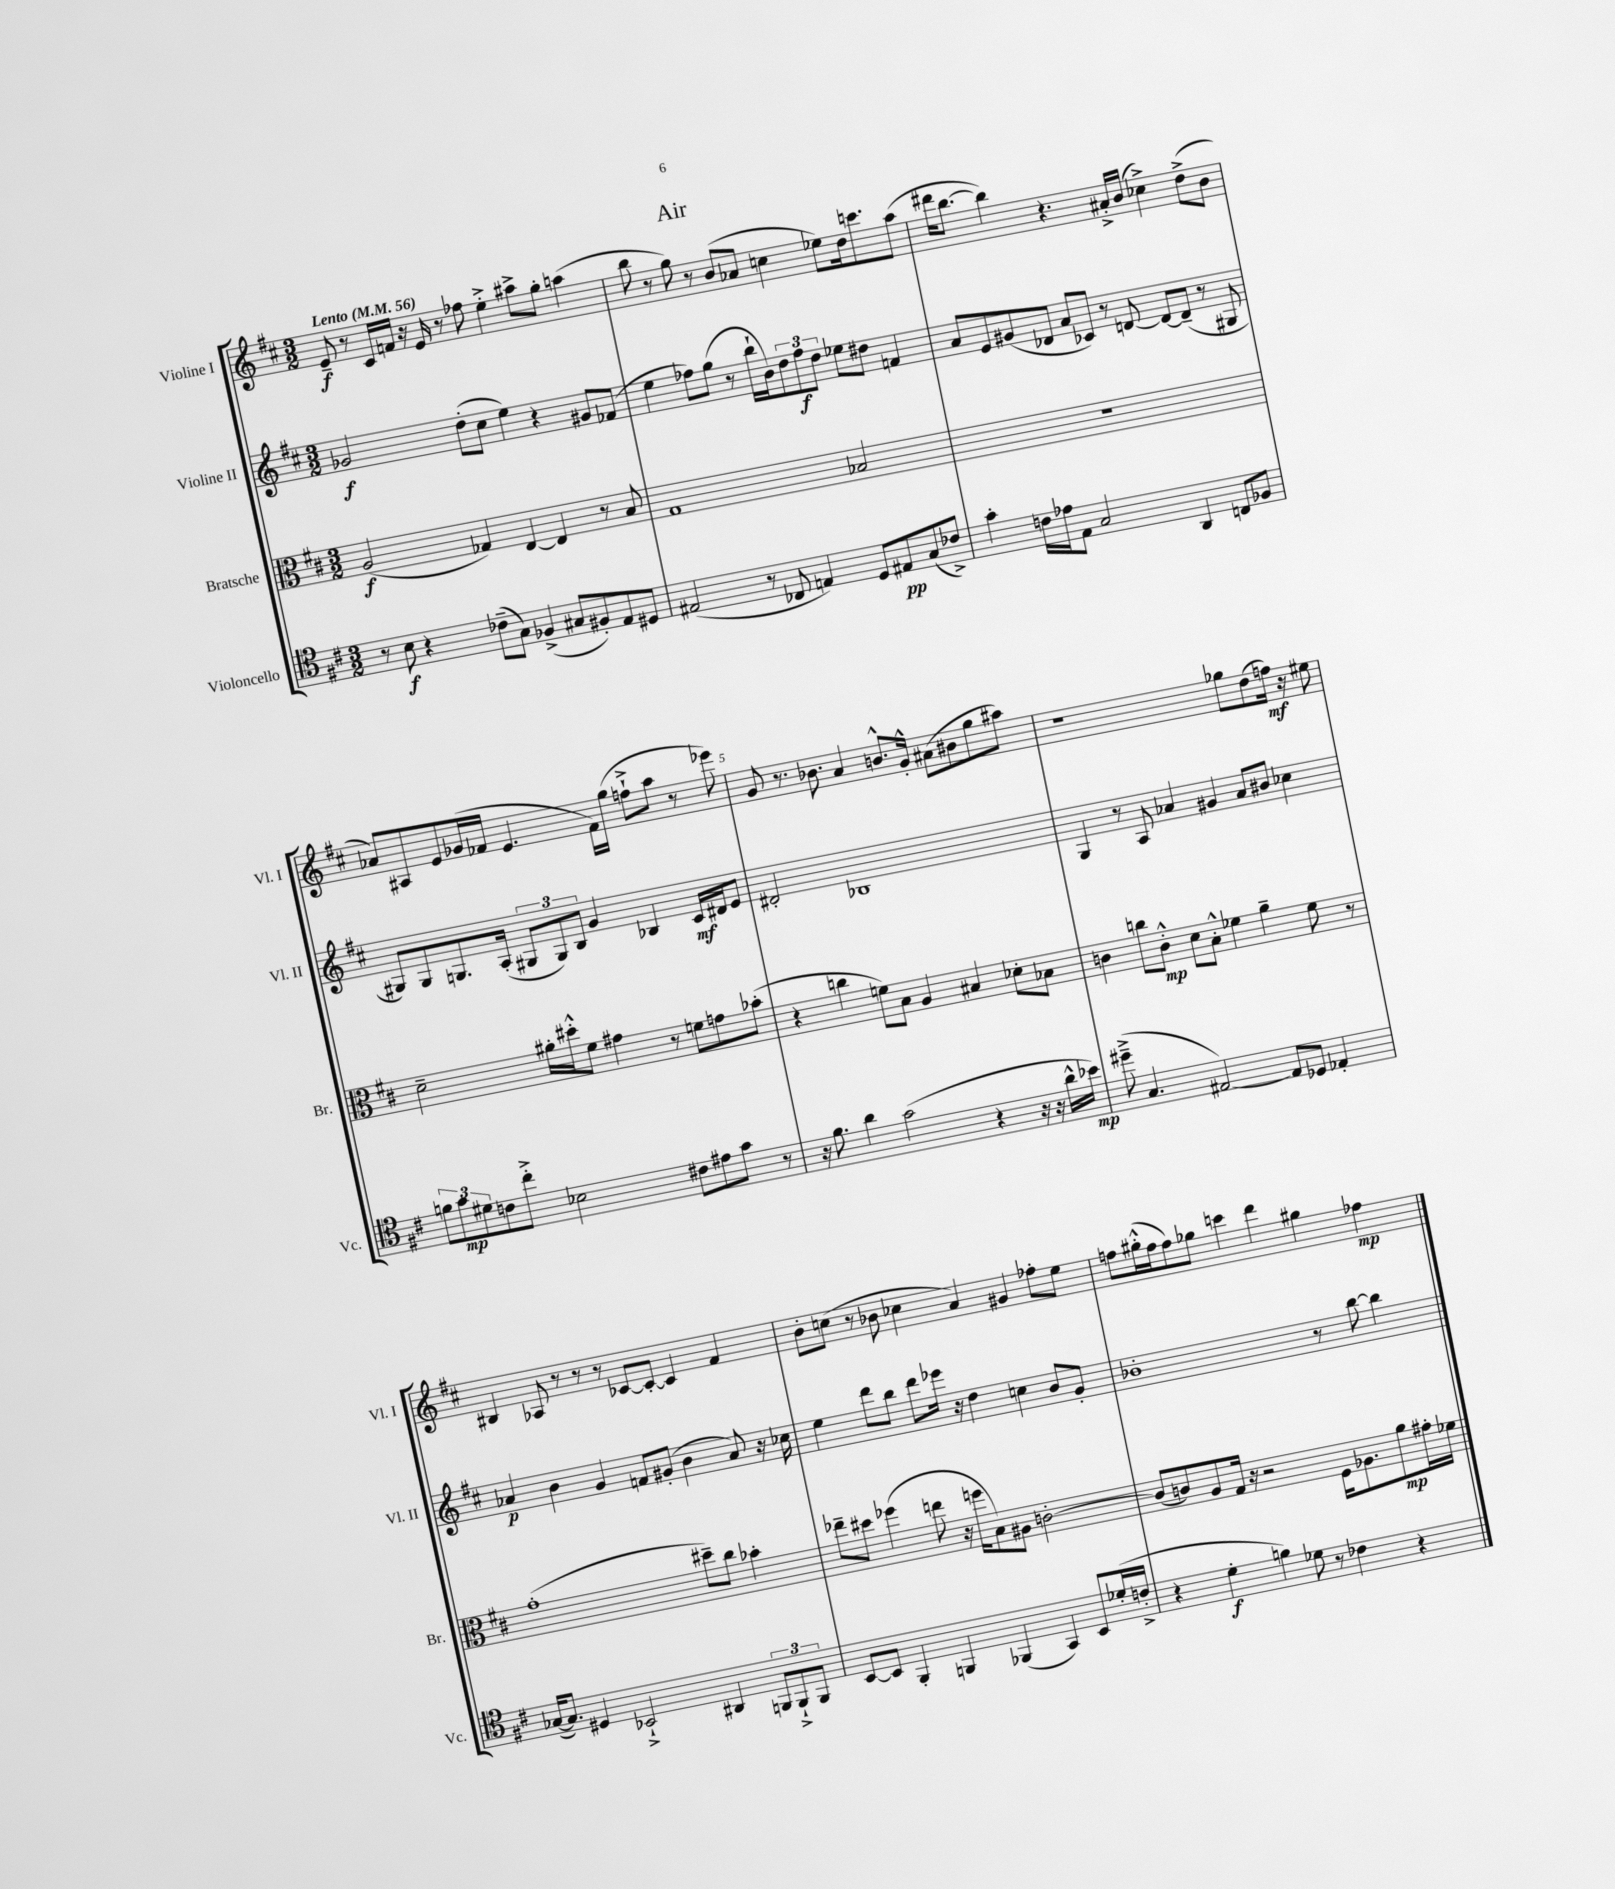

**kern	**dynam	**kern	**dynam	**kern	**dynam	**kern	**dynam
*part4	*part4	*part3	*part3	*part2	*part2	*part1	*part1
*staff4	*staff4	*staff3	*staff3	*staff2	*staff2	*staff1	*staff1
*I"Violoncello	*	*I"Bratsche	*	*I"Violine II	*	*I"Violine I	*
*I'Vc.	*	*I'Br.	*	*I'Vl. II	*	*I'Vl. I	*
*clefC4	*	*clefC3	*	*clefG2	*	*clefG2	*
*k[f#c#]	*	*k[f#c#]	*	*k[f#c#]	*	*k[f#c#]	*
*M3/2	*	*M3/2	*	*M3/2	*	*M3/2	*
*MM56	*	*MM56	*	*MM56	*	*MM56	*
=1	=1	=1	=1	=1	=1	=1	=1
!	!	!	!	!	!	!LO:TX:a:B:t=Lento	!
8r	.	(2A/	f	2g-X/	f	8e~/	f
8B\	f	.	.	.	.	8r	.
4r	.	.	.	.	.	16c#/LL	.
.	.	.	.	.	.	16fn/JJ	.
.	.	.	.	.	.	16r	.
.	.	.	.	.	.	16e/	.
(8c-X~\L	.	4G-X/)	.	(8dd'\L	.	8r	.
8G\J)	.	.	.	8cc#\J	.	8ff-X\	.
(4F-X^/	.	[4E/	.	4ee\)	.	4ee'^\	.
8G#X/L	.	4E/]	.	4r	.	8aa#X^\L	.
8F#X'/)	.	.	.	.	.	8gg'\J	.
8E/	.	8r	.	8g#X/L	.	(4aan\	.
8D#X/J	.	8B/	.	(8f-X/J	.	.	.
=2	=2	=2	=2	=2	=2	=2	=2
(2E#X/	.	1G	.	4ee\	.	8bb\	.
.	.	.	.	.	.	8r	.
.	.	.	.	8ff-X\L)	.	8gg\)	.
.	.	.	.	(8gg\J	.	8r	.
8r	.	.	.	8r	.	(8b/L	.
8C-X/	.	.	.	16bb`\LL	.	8a-X/J	.
.	.	.	.	16b\J)	.	.	.
4En/)	.	.	.	12dd\	.	4ccn\	.
.	.	.	.	12ff-\	f	.	.
.	.	.	.	12dd\J	.	.	.
8D/L	.	2B-X/	.	8ee-X\L	.	8ee-X\L)	.
8E#X/	pp	.	.	8dd#X\J	.	16dd\k	.
.	.	.	.	.	.	8.cccn\	.
(8G/	.	.	.	4fn/	.	.	.
8c-X^/J)	.	.	.	.	.	(8aa\J	.
=3	=3	=3	=3	=3	=3	=3	=3
4g'\	.	1.r	.	8a/L	.	16ddd#X\KL	.
.	.	.	.	.	.	[8.bb\J	.
.	.	.	.	8e/	.	.	.
16cn\LL	.	.	.	(8g#X/	.	4bb\])	.
16e-X\J	.	.	.	.	.	.	.
8E\J	.	.	.	8d-X/J	.	.	.
2G/	.	.	.	8a/L	.	4.r	.
.	.	.	.	8c-X/J)	.	.	.
.	.	.	.	8r	.	.	.
.	.	.	.	[8dn/	.	16a#X'^/LL	.
.	.	.	.	.	.	(16b/JJ	.
4AA/	.	.	.	8d/L_	.	4cc-X^\)	.
.	.	.	.	(8d~/J]	.	.	.
8Cn/L	.	.	.	8r	.	(8dd^\L	.
8F-X/J	.	.	.	8G#X/	.	8b\J	.
!!LO:LB:g=z
=4	=4	=4	=4	=4	=4	=4	=4
12fn\L	.	2d~\	.	8G#X/L)	.	8a-X/L)	.
12g\	mp	.	.	.	.	.	.
.	.	.	.	8G#/	.	8A#X/	.
12d#X\	.	.	.	.	.	.	.
8cn\	.	.	.	8.Gn/	.	8e/	.
8cc#'^\J	.	.	.	.	.	(16g-X/L	.
.	.	.	.	(16A'/Jk	.	16f-X/JJ	.
2B-X\	.	16a#X'\LL	.	12G#X/L	.	4.e/	.
.	.	16dd#X'^^\J	.	.	.	.	.
.	.	.	.	12G#/)	.	.	.
.	.	8f#\J	.	.	.	.	.
.	.	.	.	12B/J	.	.	.
.	.	4g#X\	.	4g/	.	.	.
.	.	.	.	.	.	16f-\LL)	.
.	.	.	.	.	.	(16gg\JJ	.
8c#X\L	.	8r	.	4B-X/	.	8ffn`^\L	.
8e#X\	.	8fn\L	.	.	.	8aa\J	.
8g\J	.	8gn\	.	16c#/LL	mf	8r	.
.	.	.	.	16d#X/J	.	.	.
8r	.	(8b-X'\J	.	8e/J	.	8eee-X\)	.
=5	=5	=5	=5	=5	=5	=5	=5
16r	.	4r	.	2d#X'/	.	8g/	.
8.f#\	.	.	.	.	.	.	.
.	.	.	.	.	.	8.r	.
4a\	.	4ccn\	.	.	.	.	.
.	.	.	.	.	.	8.b-X\	.
(2g\	.	8fn\L)	.	1B-X	.	4a/	.
.	.	8B\J	.	.	.	.	.
.	.	4A/	.	.	.	8.bn^^/L	.
.	.	.	.	.	.	16g'^^/Jk	.
4r	.	4B#X/	.	.	.	(8a#X\L	.
.	.	.	.	.	.	8b#X\	.
16r	.	8d-X'\L	.	.	.	8gg\	.
16r	.	.	.	.	.	.	.
16a^^\LL	.	8B-X\J	.	.	.	8aa#X\J)	.
16b-X\JJ)	mp	.	.	.	.	.	.
=6	=6	=6	=6	=6	=6	=6	=6
(8dd#X~^\	.	4cn\	.	4G/	.	1r	.
4.G/	.	.	.	.	.	.	.
.	.	8ccn\L	.	8r	.	.	.
.	.	8c'^^\J	mp	8A/	.	.	.
[2E#X/)	.	8d\L	.	4a-X/	.	.	.
.	.	8B'^^\J	.	.	.	.	.
.	.	4f-X\	.	4g#X/	.	.	.
8E#/L]	.	4a~\	.	8a-/L	.	8gg-X\L	.
8D-X/J	.	.	.	8b#X/J	.	(8dd\	.
4E-X'/	.	8f-\	.	4cc-X\	.	16ffn\Jk)	mf
.	.	.	.	.	.	16r	.
.	.	8r	.	.	.	8ee#X\	.
!!LO:LB:g=z
=7	=7	=7	=7	=7	=7	=7	=7
([16G-X/KL	.	(1g'	.	4a-X/	p	4B#X/	.
8.G-/J])	.	.	.	.	.	.	.
4D#X/	.	.	.	4b\	.	8A-X/	.
.	.	.	.	.	.	8r	.
2BB-X`^/	.	.	.	4g/	.	8r	.
.	.	.	.	.	.	8r	.
.	.	.	.	8fn/L	.	[8c-X/L	.
.	.	.	.	(8g#X'/J	.	8c-'/J_	.
4AA#X/	.	8dd#X~\L)	.	4b\	.	4c-/]	.
.	.	8cc#\J	.	.	.	.	.
12FFn/L	.	4b-X'\	.	8a-/)	.	4f#/	.
12FF`^/	.	.	.	.	.	.	.
.	.	.	.	16r	.	.	.
12FF/J	.	.	.	.	.	.	.
.	.	.	.	16cc-X\	.	.	.
=8	=8	=8	=8	=8	=8	=8	=8
[8BB/L	.	8ee-X~\L	.	4ee\	.	8b'\L	.
8BB/J]	.	8dd#X\J	.	.	.	(8ccn\J	.
4FF#'/	.	(4ff-X\	.	8ddd\L	.	8r	.
.	.	.	.	8bb\J	.	8b-X\	.
4FFn/	.	8een\	.	8ddd\L	.	4cc-X\	.
.	.	16r	.	16eee-X\Jk	.	.	.
.	.	16ffn\KL	.	16r	.	.	.
(4FF-X/	.	8B\)	.	4dd\	.	4a/)	.
.	.	8A#X\J	.	.	.	.	.
4GG/)	.	[2cn'\	.	4ccn\	.	4g#X/	.
8BB/L	.	.	.	8b/L	.	8ff-X'\L	.
(16d-X'/L	.	.	.	8g'/J	.	8ee\J	.
16cn'^/JJ	.	.	.	.	.	.	.
=9	=9	=9	=9	=9	=9	=9	=9
4r	.	(8c/L]	.	1b-X'	.	8ffn\L	.
.	.	8cn/)	.	.	.	(16gg#X'^^\L	.
.	.	.	.	.	.	16ff\J	.
4d'\	f	8A/	.	.	.	8ff\)	.
.	.	16G/Jk	.	.	.	8gg-X\J	.
.	.	16r	.	.	.	.	.
4fn\)	.	2r	.	.	.	4cccn\	.
8d-X\	.	.	.	.	.	4ddd\	.
8r	.	.	.	.	.	.	.
4c-X\	.	16F#\KL	.	8r	.	4gg#X\	.
.	.	8.A-X\	.	.	.	.	.
.	.	.	.	[8bb\	.	.	.
4r	.	8a\	mp	4bb\]	.	4ff-X\	mp
.	.	16g#X'\L	.	.	.	.	.
.	.	16f-X\JJ	.	.	.	.	.
==	==	==	==	==	==	==	==
*-	*-	*-	*-	*-	*-	*-	*-
